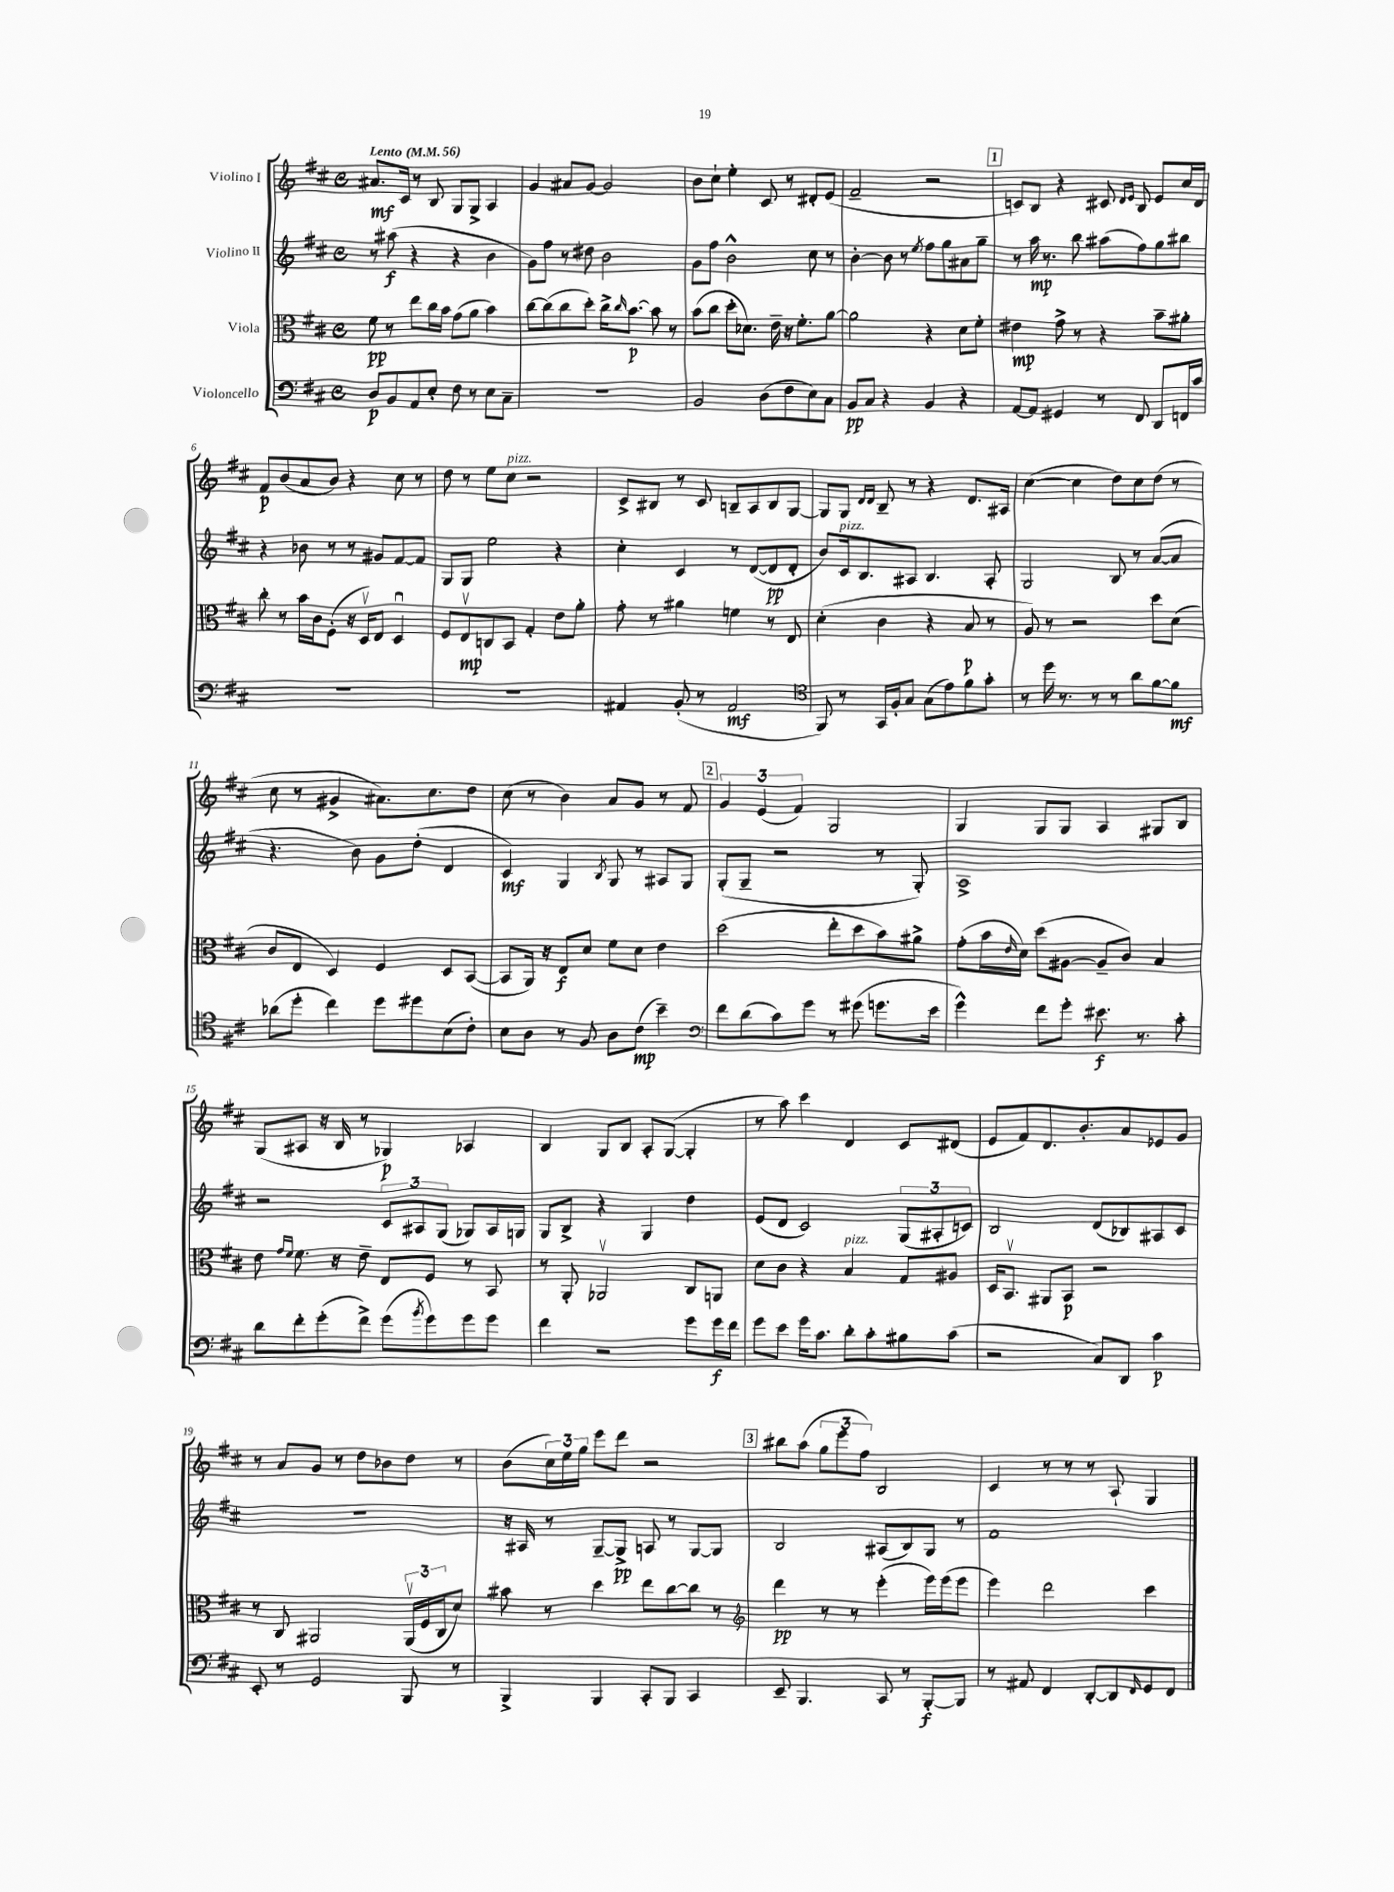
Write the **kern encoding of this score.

**kern	**kern	**kern	**kern
*staff4	*staff3	*staff2	*staff1
*clefF4	*clefC3	*clefG2	*clefG2
*k[f#c#]	*k[f#c#]	*k[f#c#]	*k[f#c#]
*M4/4	*M4/4	*M4/4	*M4/4
*met(c)	*met(c)	*met(c)	*met(c)
*MM56	*MM56	*MM56	*MM56
8D	8f#	8r	8.a#
8BB	8r	(8aa#	.
.	.	.	16c#
8AA	8ee	4r	8r
8E'	16cc#	.	8B
.	16b	.	.
8F#	(8g	4r	8G
8r	8a	.	8G^
8E	4b)	4b	4A
8C#~	.	.	.
=	=	=	=
1r	[8cc#	8g)	4g
.	(8cc#]	8ff#	.
.	8cc#	8r	8a#
.	8dd')	8dd#	[8g
.	16cc#^	2b	2g]
.	16qqcc#	.	.
.	[8.b	.	.
.	8b]	.	.
.	8r	.	.
=	=	=	=
2BB	(8b	8g	8b
.	8cc#	8ff#	8cc#`
.	8dd'	2b^^	4ee'
.	8.d-)	.	.
(8D	.	.	8c#
.	16e~	.	.
8F#	16r	.	8r
.	8.f#'	.	.
8E)	.	8cc#	8d#'
8C#	[8a	8r	(8e
=	=	=	=
8BB	2a]	[4b'	2f#~
8C#	.	.	.
4r	.	8b]	.
.	.	8r	.
.	.	8qee	.
4BB	4r	8ff#	2r
.	.	8gg	.
4r	8d	8a#	.
.	8f#'	8gg~	.
=	=	=	=
[8AA	4e#	8r	8c)
8AA]	.	16aa	8B
.	.	8.r	.
4GG#	8g^	.	4r
.	8r	8bb	.
8r	4r	(8aa#	8c#
.	.	.	16qqd
.	.	.	16qqe
8FF#	.	8ff#)	8B
8DD	8b~	8gg	8e
16FF	8a#'	8bb#	16cc#
16c#	.	.	16d
=	=	=	=
1r	8cc#'	4r	8f#
.	8r	.	(8b
.	16b	8b-	8a
.	16c#	.	.
.	(8F#'	8r	8b)
.	16r	8r	4r
.	16Dv)	.	.
.	8E	8g#	.
.	4Du	[8f#	8cc#
.	.	8f#]	8r
=	=	=	=
1r	8F#	8G	8dd
.	8Ev	8G	8r
.	8C	2ee	8ee
.	8BB	.	8cc#
.	4G'	.	2r
.	8e	4r	.
.	8a'	.	.
=	=	=	=
4AA#	8g'	4cc#'	8c#^
.	8r	.	8B#
(8BB'	4a#	4c#	8r
8r	.	.	8c#
2AA#	4f	8r	8B~
.	.	([8d	8A
.	8r	8d]	8B
.	8E	8d'	[8G
=	=	=	=
*clefC4	*	*	*
8FF#)	(4d'	8b)	8G]
8r	.	16c#	8G
.	.	8.B	.
.	.	.	16qqd
.	.	.	16qqd
16GG	4c#	.	8B~
16F#'	.	.	.
8G	.	8A#	8r
(8G	4r	4.B	4r
8e)	.	.	.
8f#	8B	.	8.d
8g'	8r	8A#'	.
.	.	.	16A#
=	=	=	=
8r	8A)	2G	([4cc#
16dd	8r	.	.
8.r	.	.	.
.	2r	.	4cc#]
8r	.	.	.
8r	.	8B	8dd)
8a	.	8r	8cc#
[8f#	8dd	([8a	(8dd
8f#]	(8d	8a]	8r
=	=	=	=
(8a-	8c#	4.r	8cc#
8dd'	8E	.	8r
4cc#)	4D)	.	4g#^
.	.	8b)	.
8dd	4F#	8g	8.a#)
8dd#	.	(8dd'	.
.	.	.	8.cc#
(8B	8D	4d	.
8c#')	([8BB	.	8dd
=	=	=	=
8B	8BB]	4c#)	(8cc#
8A	16AA)	.	8r
.	16r	.	.
8r	8E	4G	4b)
8F#	8d	.	.
.	.	8qB	.
8A	8f#	8G	8a
(8c#	8d	8r	8g
4b~)	4e	8A#	8r
.	.	8G	8f#
=	=	=	=
*clefF4	*	*	*
8f#	(2dd	(8G'	6g
(8d	.	8G~	.
.	.	.	(6e
8c#)	.	2r	.
.	.	.	6f#)
8g	.	.	.
8r	8ee'	.	2G
(8g#	8dd	.	.
8.g	8b)	8r	.
.	8a#^	8G')	.
16e	.	.	.
=	=	=	=
4g^^)	(8g'	1A^	4G
.	16b	.	.
.	16qqe	.	.
.	16d)	.	.
8f#	(8dd	.	8G
8g'	[8A#	.	8G
8.e#	8A#~]	.	4A
.	8c#)	.	.
8.r	.	.	.
.	4B	.	8G#
8c#'	.	.	8B
=	=	=	=
8d	8e	2r	(8G
.	16qqg	.	.
.	16qqf#	.	.
8f#'	8.f#	.	8A#
(8g'	.	.	16r
.	16r	.	16B
8f#^)	8e~	.	8r
(8g	8E	12c#	4G-)
.	.	12A#	.
8qb	.	.	.
8g)	8F#	.	.
.	.	(12G	.
8g	8r	8G-)	4A-
8g	8BB	16A#	.
.	.	16G	.
=	=	=	=
4f#	8r	8G	4B
.	8AA'	8B^	.
2r	2AA-v	4r	8G
.	.	.	8B
.	.	4G	8A'
.	.	.	([8G
8g	8C#	4dd	4G']
16g	8AA	.	.
16f#	.	.	.
=	=	=	=
8g	8d	(8e	8r
8e	8c#	8d	8aa)
16g	4r	2c#)	4ccc#
8.c#	.	.	.
8d'	4B	.	4d
8c#'	.	.	.
8B#	8G	(12G	8c#
.	.	12A#'	.
(8c#	8A#	.	(8d#
.	.	12c)	.
=	=	=	=
2r	16D	2B	8e
.	8.BBv	.	.
.	.	.	8f#)
.	8AA#	.	8.d
.	8BB	.	.
.	.	.	8.b'
8C#)	2r	(8d	.
8DD	.	8B-)	8a
4c#	.	8A#	8e-
.	.	8c#	8g
=	=	=	=
8EE'	8r	1r	8r
8r	8C#	.	8a
2GG	2AA#	.	8g
.	.	.	8r
.	.	.	8dd
.	.	.	8b-
8BBB	(24AA#v	.	8dd
.	24F#	.	.
.	24C#	.	.
8r	8d)	.	8r
=	=	=	=
4BBB^	8b#	16r	(8b
.	.	16A#	.
.	8r	8r	24cc#)
.	.	.	24ee
.	.	.	24gg
4BBB	4dd	[8G~	8eee
.	.	8G^]	8ddd
8CC#'	8ee	8A	2r
8BBB	[8cc#	8r	.
4CC#	8cc#]	[8G	.
.	8r	8G]	.
=	=	=	=
*	*clefG2	*	*
8EE~	4ddd	2B	8bb#
4.BBB	.	.	(8aa
.	8r	.	12gg
.	.	.	12eee
.	8r	.	.
.	.	.	12ff#)
8CC#	(4eee'	(8A#	2B
8r	.	8B)	.
[8BBB'	16eee)	8G	.
.	(16eee	.	.
8BBB]	8eee	8r	.
=	=	=	=
8r	4eee)	1f#	4c#
8AA#	.	.	.
4FF#	2ddd	.	8r
.	.	.	8r
[8DD'	.	.	8r
8DD]	.	.	8A`
16qqFF#	.	.	.
8GG	4ccc#	.	4G
8FF#	.	.	.
==	==	==	==
*-	*-	*-	*-
